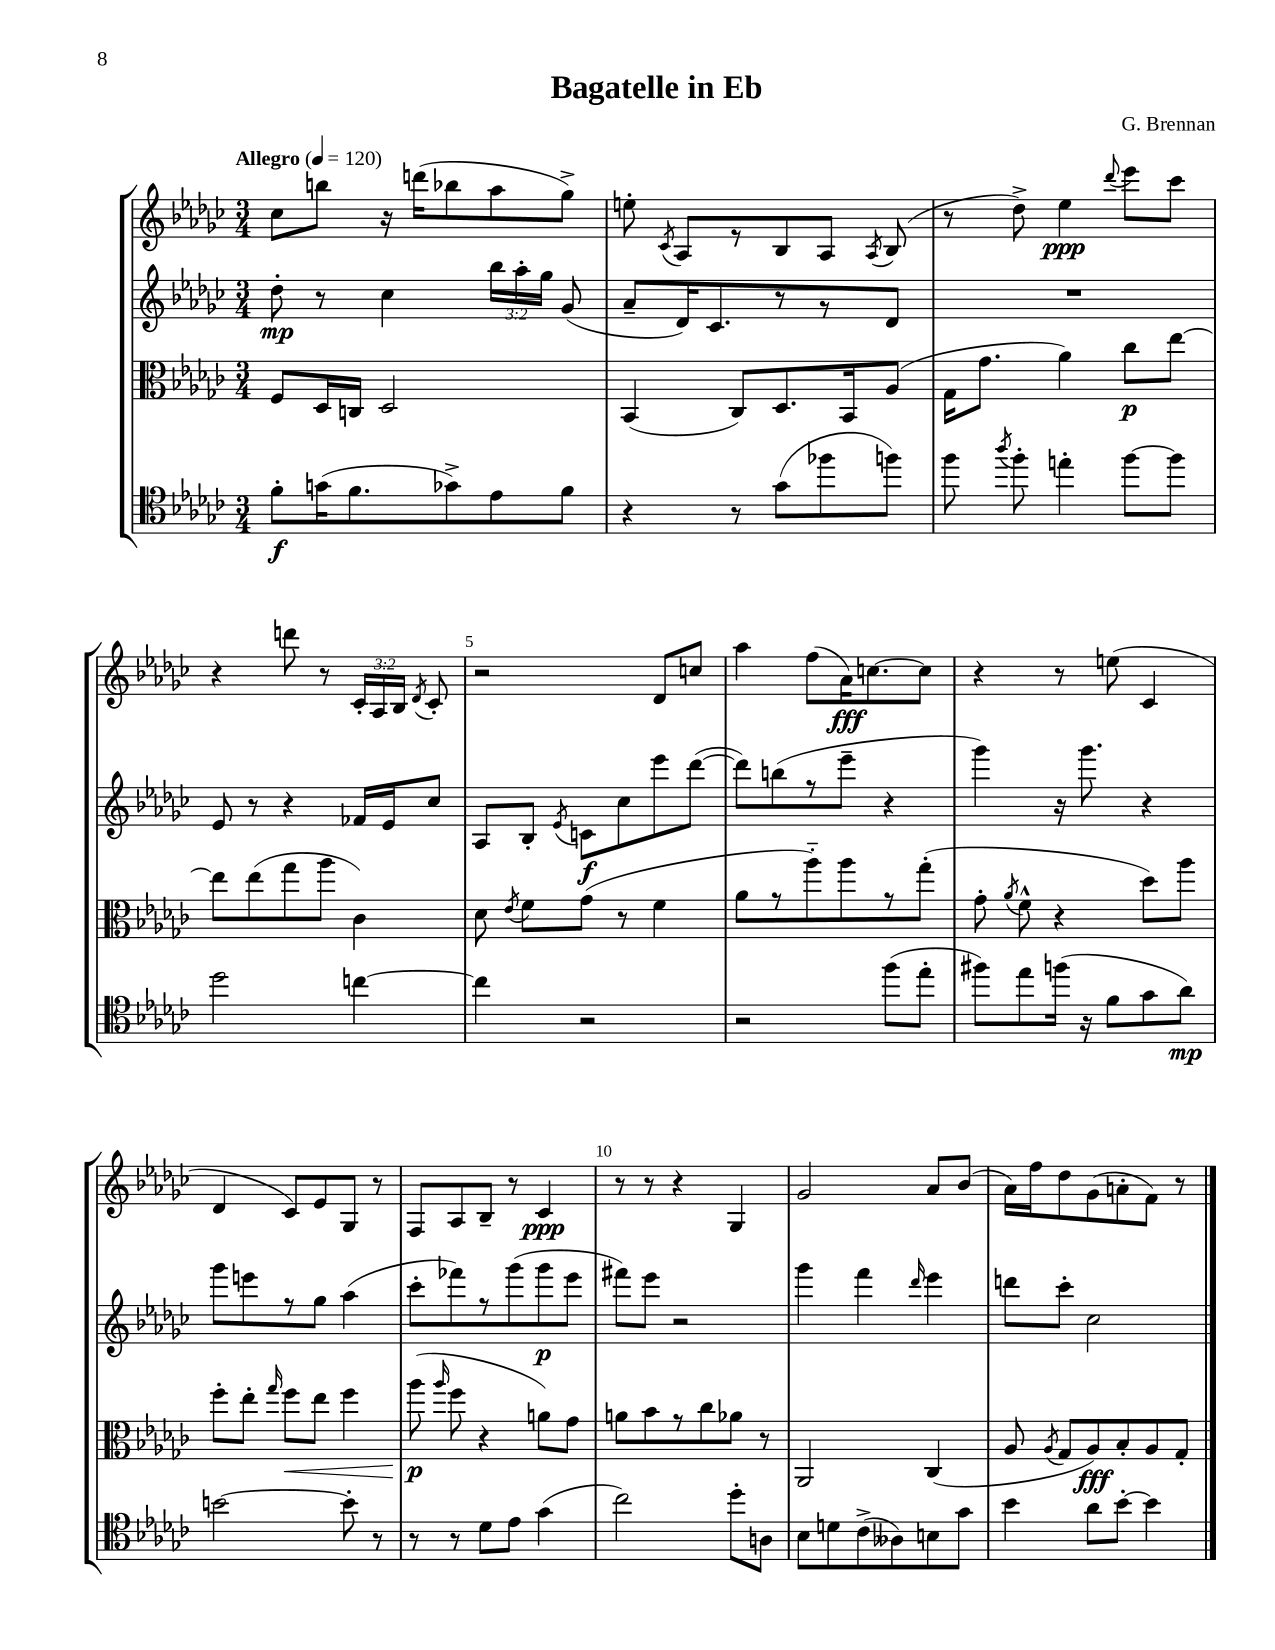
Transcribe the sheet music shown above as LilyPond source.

\header { title = "Bagatelle in Eb" composer = "G. Brennan" }
<<
\new StaffGroup <<
\new Staff = "s0" {
    \clef treble \key ges \major \numericTimeSignature \time 3/4 \override Staff.TupletNumber.text = #tuplet-number::calc-fraction-text \tempo "Allegro" 4 = 120
    \autoBeamOff ces''8[ b''8] r16 d'''16[( bes''8 aes''8 ges''8]->) |
    e''8-. \acciaccatura { ces'8 } aes8[ r8 bes8 aes8] \acciaccatura { aes8 } bes8( |
    r8 des''8->) ees''4\ppp \appoggiatura { des'''8 } ees'''8[ ces'''8] |
    r4 d'''8 r8 \tuplet 3/2 { ces'16[-. aes16 bes16] } \acciaccatura { des'8 } ces'8-. |
    r2 des'8[ c''8] |
    aes''4 f''8[( aes'16\fff) c''8.~ c''8] |
    r4 r8 e''8( ces'4 |
    des'4 ces'8[) ees'8 ges8] r8 |
    f8[ aes8 bes8]-- r8 ces'4\ppp |
    r8 r8 r4 ges4 |
    ges'2 aes'8[ bes'8]( |
    aes'16[) f''16 des''8 ges'8( a'8-. f'8]) r8 \bar "|." |
}
\new Staff = "s1" {
    \clef treble \key ges \major \numericTimeSignature \time 3/4 \override Staff.TupletNumber.text = #tuplet-number::calc-fraction-text
    \autoBeamOff des''8-.\mp r8 ces''4 \tuplet 3/2 { bes''16[ aes''16-. ges''16] } ges'8( |
    aes'8[-- des'16) ces'8. r8 r8 des'8] |
    R2. |
    ees'8 r8 r4 fes'16[ ees'16 ces''8] |
    aes8[ bes8]-. \acciaccatura { ees'8 } c'8[\f ces''8 ees'''8 des'''8]~( |
    des'''8[) b''8( r8 ees'''8]-- r4 |
    ges'''4) r16 ges'''8. r4 |
    ges'''8[ e'''8 r8 ges''8] aes''4( |
    ces'''8[-. fes'''8) r8 ges'''8( ges'''8\p ees'''8] |
    fis'''8[) ees'''8] r2 |
    ges'''4 f'''4 \grace { des'''16 } ees'''4 |
    d'''8[ ces'''8]-. ces''2 \bar "|." |
}
\new Staff = "s2" {
    \clef alto \key ges \major \numericTimeSignature \time 3/4
    \autoBeamOff f8[ des16 c16] des2 |
    bes,4( ces8[) des8. bes,16 aes8]( |
    ges16[ ges'8.] aes'4) ces''8[\p ees''8]~ |
    ees''8[ ees''8( ges''8 aes''8] ces'4) |
    des'8 \acciaccatura { ees'8 } f'8[ ges'8]( r8 f'4 |
    aes'8[ r8 aes''8-_) aes''8 r8 ges''8]-.( |
    ges'8-. \acciaccatura { aes'8 } f'8-^ r4 des''8[) aes''8] |
    f''8[-. ees''8]-. \grace { ges''16 } f''8[\< ees''8] f''4 |
    aes''8\p\!( \grace { aes''16 } f''8 r4 a'8[) ges'8] |
    a'8[ bes'8 r8 ces''8 aes'8] r8 |
    aes,2 ces4( |
    aes8 \acciaccatura { aes8 } ges8[ aes8\fff) bes8-. aes8 ges8]-. \bar "|." |
}
\new Staff = "s3" {
    \clef tenor \key ges \major \numericTimeSignature \time 3/4
    \autoBeamOff f'8[-.\f g'16( f'8. ges'8->) ees'8 f'8] |
    r4 r8 ges'8[( fes''8 f''8]) |
    f''8 \acciaccatura { aes''8 } f''8-. e''4-. f''8[~ f''8] |
    des''2 c''4~ |
    c''4 r2 |
    r2 f''8[( ees''8]-. |
    fis''8[) ees''8 f''16]( r16 f'8[ ges'8 aes'8]\mp) |
    b'2~ b'8-. r8 |
    r8 r8 des'8[ ees'8] ges'4( |
    ces''2) des''8[-. a8] |
    bes8[ d'8 ces'8->( aeses8) b8 ges'8] |
    bes'4 aes'8[ bes'8]~-. bes'4 \bar "|." |
}
>>
>>
\layout { \context { \Score \override BarNumber.break-visibility = ##(#f #t #t) barNumberVisibility = #(every-nth-bar-number-visible 5) } }
